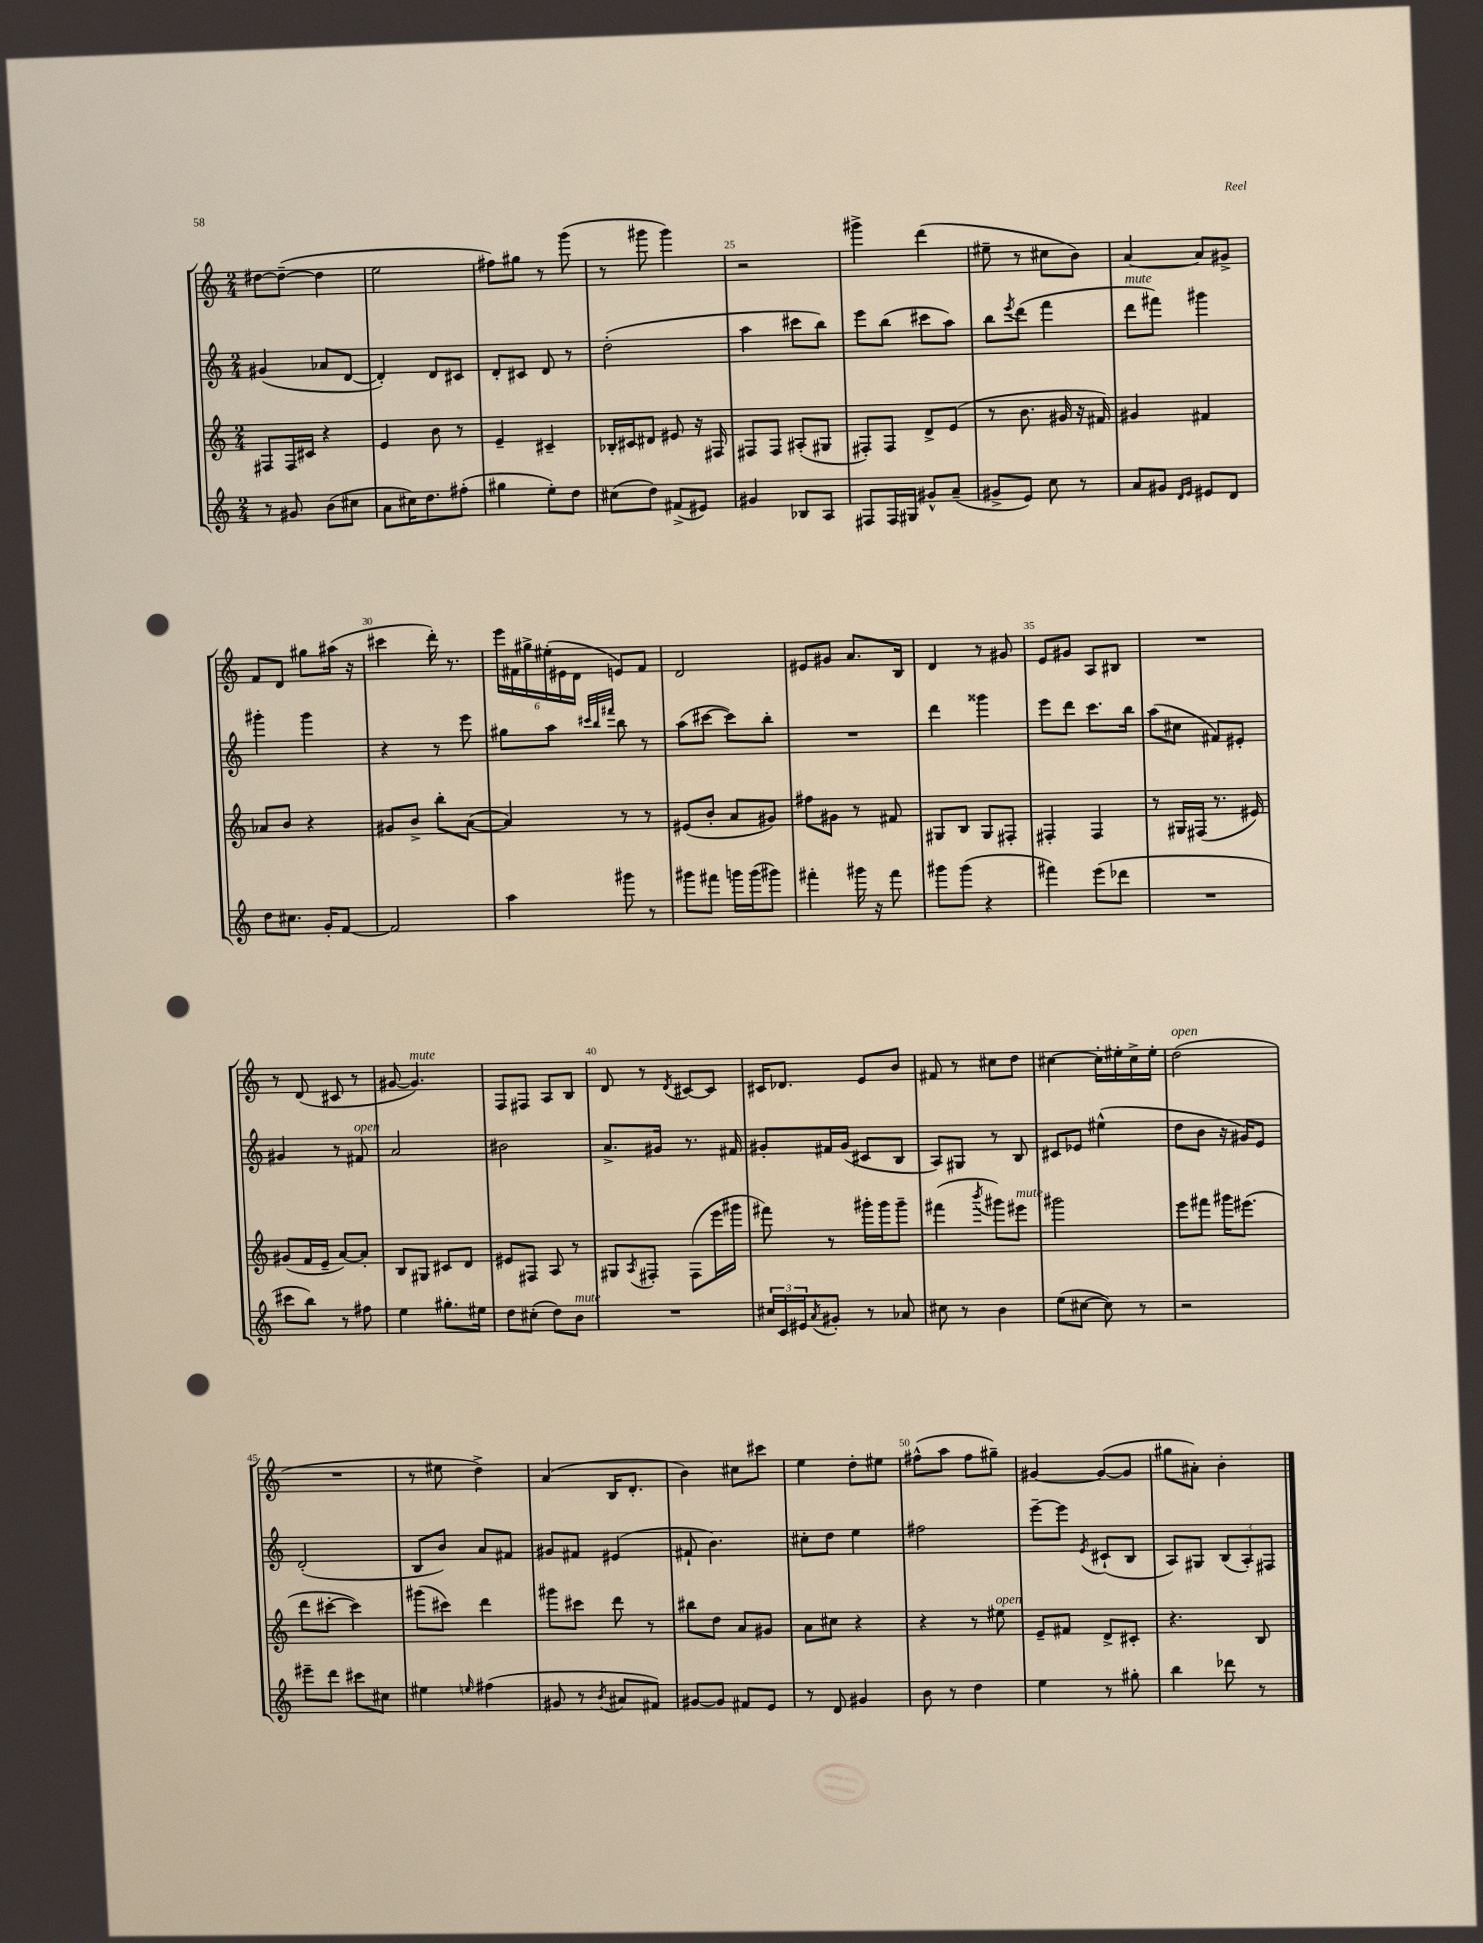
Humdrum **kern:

**kern	**kern	**kern	**kern
*staff4	*staff3	*staff2	*staff1
*clefG2	*clefG2	*clefG2	*clefG2
*k[]	*k[]	*k[]	*k[]
*M2/4	*M2/4	*M2/4	*M2/4
8r	8F#/L	(4g#/	[8dd#\L
8g#/	16F#/L	.	(8dd#~\_J
.	16c#/JJ	.	.
(8b\L	4r	8a-/L	4dd#\]
8cc#\J	.	[8d/J	.
=	=	=	=
8a\L	4e/	4d'/])	2ee\
16cc#\K)	.	.	.
8.dd\	.	.	.
.	8b\	8d/L	.
(8ff#'\J	8r	8c#/J	.
=	=	=	=
4gg#\	4e~/	8d'/L	8ff#\L)
.	.	8c#/J	8gg#\J
8ee'\L)	4c#~/	8d/	8r
8dd\J	.	8r	(8ggg\
=	=	=	=
(8cc#\L	16B-'/LL	(2dd'\	8r
.	16c#/J	.	.
8dd\J)	8d#/J	.	8ggg#\
(8f#^/L	8e#/	.	4ggg#\)
8e#/J)	16r	.	.
.	16F#/	.	.
=	=	=	=
4g#/	8F#/L	4aa\	2r
.	8F#/J	.	.
8B-/L	(8A#'/L	8ccc#\L	.
8A/J	8G#/J	8bb\J)	.
=	=	=	=
8F#/L	8F#'/L)	8eee\L	4ggg#^\
16F#/L	8F#/J	(8bb\J	.
16G#/JJ	.	.	.
8g#^^/L	8d^/L	8ccc#\L	(4ddd\
(8a~/J	(8e/J	8aa\J)	.
=	=	=	=
8g#^/L	8r	8bb\L	8ee#~\
.	.	8qeee/	.
8e/J)	8.b\	(8ddd\J	8r
8cc\	.	4fff\	8cc#\L
.	16g#/	.	.
8r	16r	.	8b\J)
.	16f#/)	.	.
=	=	=	=
8a/L	4g#/	8ddd\L	[4a/
8g#/J	.	8fff#\J)	.
16qqd/LL	.	.	.
16qqe/JJ	.	.	.
8e#/L	4f#/	4ggg#\	8a/]L
8d/J	.	.	8g#^/J
=	=	=	=
8dd\L	8a-/L	4ggg#'\	8f/L
8.cc#\J	8b/J	.	8d/J
.	4r	4ggg#\	8gg#\L
16g'/LK	.	.	.
[8f/J	.	.	(16aa#\Jk
.	.	.	16r
=	=	=	=
2f/]	8g#/L	4r	4ccc#\
.	8b^/J	.	.
.	8bb'\L	8r	16ddd'\)
.	.	.	8.r
.	([8a\J	8eee\	.
=	=	=	=
4aa\	4a/])	8gg#\L	24eee\LL
.	.	.	24f#\
.	.	.	24gg#^\
.	.	8aa\J	(24ee#'\
.	.	.	24e#\
.	.	.	24d\JJ
.	.	32qqccc#/LLL	.
.	.	32qqbb/	.
.	.	32qqfff#/JJJ	.
8ggg#\	8r	8bb\	8e/L)
8r	8r	8r	8f#/J
=	=	=	=
8ggg#\L	(8e#/L	(8aa\L	2d/
8fff#\J	8b'/J	[8ccc#\J	.
16ggg\LL	8a/L	8ccc#\]L)	.
(16ggg\J	.	.	.
8ggg#\J)	8g#/J)	8bb'\J	.
=	=	=	=
4fff#'\	8ff#\L	2r	8e#/L
.	8g#\J	.	8g#/J
16ggg#\	8r	.	8.a/L
16r	.	.	.
8fff#\	8f#/	.	.
.	.	.	16B/Jk
=	=	=	=
8ggg#\L	8G#/L	4ddd\	4d/
(8ggg#\J	8B/J	.	.
4r	8G#/L	4ggg##\	8r
.	8F#'/J	.	8g#/
=	=	=	=
4fff#\)	4F#'/	8eee\L	8e/L
.	.	8ddd\J	8g#/J
(8eee\L	4F#/	8.ccc\L	8A/L
8ddd-\J	.	.	8B#/J
.	.	16bb\Jk	.
=	=	=	=
2r	8r	(8aa\L	2r
.	16G#/LL	8cc#\J	.
.	(16F#/JJ	.	.
.	8.r	8f#/L)	.
.	.	8e#'/J	.
.	16e#/)	.	.
=	=	=	=
8ccc#\L	(8g#/L	4g#/	8r
8bb\J)	16f/L	.	(8d/
.	16e~/JJ	.	.
8r	[8a/L)	8r	8c#/
8ff#\	8a'/]J	8f#/	8r
=	=	=	=
4ee\	8B/L	2a/	[8g#/
.	8G#/J	.	4.g#/])
8.gg#'\L	8c#/L	.	.
.	8d/J	.	.
16ee#\Jk	.	.	.
=	=	=	=
8dd\L	8e#/L	2b#\	8F/L
(8cc#'\J	8F#/J	.	8F#/J
8dd\L)	8A/	.	8A/L
8b\J	8r	.	8B/J
=	=	=	=
2r	8G#/L	8.a^/L	8d/
.	8qA/	.	.
.	8F#'/J	.	8r
.	.	16g#/Jk	.
.	.	.	8qd/
.	(8F#\L	8.r	[8c#/L
.	16eee\L	.	8c#/]J
.	16ggg#\JJ	16f#/	.
=	=	=	=
24cc#/LL	8fff#\)	8g#'/L	16c#/LK
24c/	.	.	.
.	.	.	8.d-/J
24e#/J	.	.	.
8qa/	.	.	.
8g#'/J	8r	16f#/L	.
.	.	(16g#/JJ	.
8r	16ggg#'\LL	8c#/L	8e/L
.	16ggg#\J	.	.
8a-/	8ggg#~\J	8B/J	8b/J
=	=	=	=
8cc#\	(4fff#\	8A/L)	8f#/
8r	.	8G#/J	8r
.	8qbbb/	.	.
4b\	8ggg#\L)	8r	8cc#\L
.	8eee#\J	8B/	8dd\J
=	=	=	=
(8ee\L	2ggg#\	8c#/L	[4cc#\
[8cc#\J	.	8e-/J	.
8cc#\])	.	(4ee#^^\	16cc#'\]LL
.	.	.	16ee#'\
8r	.	.	16cc#^\
.	.	.	16ee#'\JJ
=	=	=	=
2r	8eee\L	8dd\L	(2dd\
.	8fff#\J	8b\J	.
.	16ggg#\LK	16r	.
.	(8.eee#\J	16g#/LK)	.
.	.	8e/J	.
=	=	=	=
8eee#~\L	8ddd\L	(2d'/	2r
8ddd\J	[8ccc#'\J	.	.
8ccc#\L	4ccc#\])	.	.
8cc#\J	.	.	.
=	=	=	=
4ee#\	(8ggg#\L	8B/L	8r
.	8ccc#\J)	8b/J)	8ee#\
16qqee/	.	.	.
(4ff#\	4ddd\	8a/L	4dd^\)
.	.	8f#/J	.
=	=	=	=
8g#/	8ggg#\L	8g#/L	(4a/
8r	8ccc#\J	8f#/J	.
8qb/	.	.	.
8a#/L	8ddd\	(4e#/	16B/LK
.	.	.	8.d'/J
8f#/J)	8r	.	.
=	=	=	=
[8g#/L	8bb#\L	8f#`/	4b\)
8g#/]J	8dd\J	4.b\)	.
8f#/L	8a/L	.	8cc#\L
8e/J	8g#/J	.	8ccc#\J
=	=	=	=
8r	8a\L	8cc#'\L	4ee\
8d/	8cc#\J	8dd\J	.
4g#/	4r	4ee\	8dd'\L
.	.	.	8ee#\J
=	=	=	=
8b\	4r	2ff#\	(8ff#^^\L
8r	.	.	8aa\J
4dd\	8r	.	8ff#\L
.	8ee#\	.	8gg#~\J)
=	=	=	=
4ee\	8e~/L	[8eee~\L	[4g#/
.	8f#/J	8eee\]J	.
.	.	8qe/	.
8r	8d^/L	(8c#`/L	(8g#/_L
8gg#'\	8c#'/J	8B/J	8g#/]J
=	=	=	=
4bb\	4.r	8A/L)	8gg#\L
.	.	8G#/J	8a#'\J)
8ddd-\	.	(12B/L	4b'\
.	.	12A'/)	.
8r	8B/	.	.
.	.	12F#/J	.
==	==	==	==
*-	*-	*-	*-
